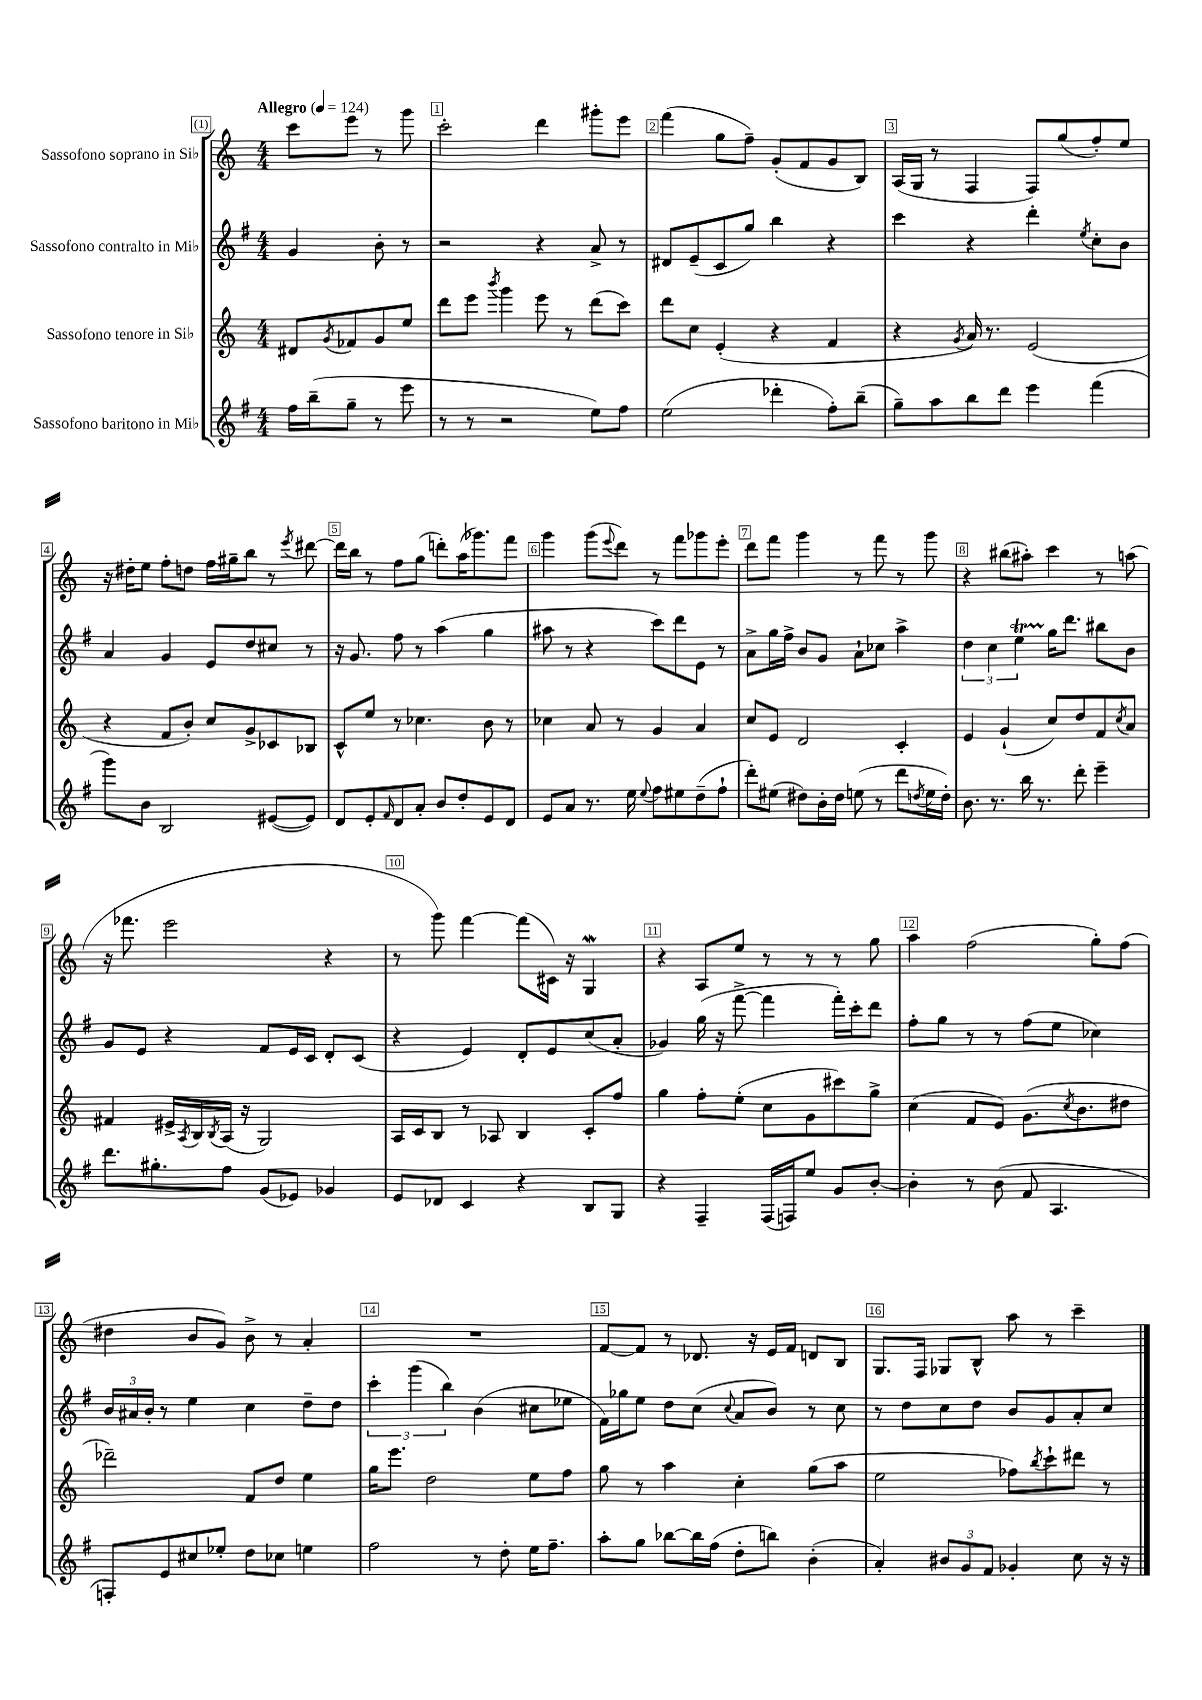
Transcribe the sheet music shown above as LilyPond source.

<<
\new StaffGroup <<
\new Staff = "s0" \with { instrumentName = "Sassofono soprano in Sib" } {
    \clef treble \key c \major \numericTimeSignature \time 4/4 \partial 2 \tempo "Allegro" 4 = 124
    c'''8 e'''8 r8 g'''8 |
    c'''2-. d'''4 gis'''8-. e'''8 |
    f'''4( g''8 f''8--) g'8-.( f'8 g'8 b8) |
    a16( g16 r8 f4 f8) g''8( f''8-.) e''8 |
    r16 dis''16-. e''8 f''8-. d''8 f''16 gis''16-- b''8 r8 \acciaccatura { e'''8 } dis'''8~ |
    dis'''16 b''16 r8 f''8 g''8( d'''8-.) a''16( ges'''8.) f'''8 |
    g'''4 g'''8( \appoggiatura { e'''8 } d'''8) r8 f'''8 ges'''8 e'''8-. |
    d'''8 f'''8 g'''4 r8 f'''8 r8 g'''8 |
    r4 bis''8( ais''8-.) c'''4 r8 a''8( |
    r16 fes'''8. e'''2 r4 |
    r8 g'''8) f'''4~ f'''8( cis'16) r16 g4\mordent |
    r4 a8 e''8 r8 r8 r8 g''8 |
    a''4 f''2( g''8-.) f''8( |
    dis''4 b'8 g'8) b'8-> r8 a'4-. |
    R1 |
    f'8~ f'8 r8 des'8. r16 e'16 f'16 d'8 b8 |
    g8. f16 ges8 b8-^ a''8 r8 c'''4-- \bar "|." |
}
\new Staff = "s1" \with { instrumentName = "Sassofono contralto in Mib" } {
    \clef treble \key g \major \numericTimeSignature \time 4/4 \partial 2
    g'4 b'8-. r8 |
    r2 r4 a'8-> r8 |
    dis'8 e'8--( c'8 g''8) b''4 r4 |
    c'''4 r4 d'''4-. \acciaccatura { e''8 } c''8-. b'8 |
    a'4 g'4 e'8 d''8 cis''8 r8 |
    r16 g'8. fis''8 r8 a''4( g''4 |
    ais''8 r8 r4 c'''8) d'''8 e'8 r8 |
    a'8-> g''16 fis''16-> b'8 g'8 a'8-! ces''8 a''4-> |
    \tuplet 3/2 { d''4 c''4 e''4\startTrillSpan } g''16\stopTrillSpan d'''8. bis''8 b'8 |
    g'8 e'8 r4 fis'8 e'16 c'16 d'8-. c'8( |
    r4 e'4) d'8-. e'8 c''8( a'8-. |
    ges'4) g''16( r16 fis'''8~-> fis'''4 fis'''16-.) c'''16-. d'''8 |
    fis''8-. g''8 r8 r8 fis''8( e''8 ces''4) |
    \tuplet 3/2 { b'16 ais'16 b'16-. } r8 e''4 c''4 d''8-- d''8 |
    \tuplet 3/2 { c'''4-. g'''4( b''4) } b'4( cis''8 ees''8 |
    fis'16) ges''16 e''8 d''8 c''8( \appoggiatura { c''8 } a'8 b'8) r8 c''8 |
    r8 d''8 c''8 d''8 b'8 g'8 a'8-. c''8 \bar "|." |
}
\new Staff = "s2" \with { instrumentName = "Sassofono tenore in Sib" } {
    \clef treble \key c \major \numericTimeSignature \time 4/4 \partial 2
    dis'8 \acciaccatura { g'8 } fes'8 g'8 e''8 |
    d'''8 e'''8 \acciaccatura { b'''8 } g'''4 e'''8 r8 d'''8( c'''8) |
    d'''8 c''8 e'4-.( r4 f'4 |
    r4 \acciaccatura { g'8 } a'16) r8. e'2( |
    r4 f'8 b'8-.) c''8 g'8-> ces'8 bes8 |
    c'8-^ e''8 r8 ces''4. b'8 r8 |
    ces''4 a'8 r8 g'4 a'4 |
    c''8 e'8 d'2 c'4-. |
    e'4 g'4-!( c''8) d''8 f'8 \acciaccatura { c''8 } a'8 |
    fis'4 eis'16-> \acciaccatura { a8 } b16 \acciaccatura { b8 } a16( r16 g2) |
    a16 c'16 b8 r8 aes8 b4 c'8-. f''8 |
    g''4 f''8-. e''8-.( c''8 g'8 cis'''8) g''8-> |
    c''4( f'8 e'8) g'8.( \acciaccatura { c''8 } b'8. dis''8 |
    des'''2--) f'8 d''8 e''4 |
    g''16 e'''8. d''2 e''8 f''8 |
    g''8 r8 a''4 c''4-. g''8( a''8 |
    e''2 fes''8) \acciaccatura { b''8 } c'''8-! dis'''8 r8 \bar "|." |
}
\new Staff = "s3" \with { instrumentName = "Sassofono baritono in Mib" } {
    \clef treble \key g \major \numericTimeSignature \time 4/4 \partial 2
    fis''16 b''16--( g''8-- r8 e'''8 |
    r8 r8 r2 e''8) fis''8 |
    e''2( des'''4-. fis''8-.) b''8--( |
    g''8--) a''8 b''8 d'''8 e'''4 fis'''4( |
    g'''8) b'8 b2 eis'8~( eis'8) |
    d'8 e'8-. \grace { fis'16 } d'8 a'8-. b'8 d''8-. e'8 d'8 |
    e'8 a'8 r8. e''16 \appoggiatura { e''8 } fis''8 eis''8 d''8--( fis''8-! |
    d'''8-.) eis''8( dis''8) b'16-. dis''16 e''8( r8 d'''8 \acciaccatura { d''8 } e''16 d''16-.) |
    b'8. r8. b''16 r8. d'''8-. e'''4-- |
    d'''8. gis''8.-. fis''8 g'8( ees'8) ges'4 |
    e'8 des'8 c'4 r4 b8 g8 |
    r4 fis4-- fis16( f16) e''8 g'8 b'8~-. |
    b'4-. r8 b'8( fis'8 a4. |
    f8-.) e'8 cis''8 ees''8-. d''8 ces''8 e''4 |
    fis''2 r8 d''8-. e''16 fis''8.-- |
    a''8-. g''8 bes''8~ bes''16 fis''16( d''8-. b''8) b'4-.( |
    a'4-.) \tuplet 3/2 { bis'8 g'8 fis'8 } ges'4-. c''8 r16 r16 \bar "|." |
}
>>
>>
\layout { \context { \Score \override BarNumber.break-visibility = ##(#f #t #t) barNumberVisibility = #all-bar-numbers-visible \override BarNumber.stencil = #(make-stencil-boxer 0.1 0.3 ly:text-interface::print) } }
